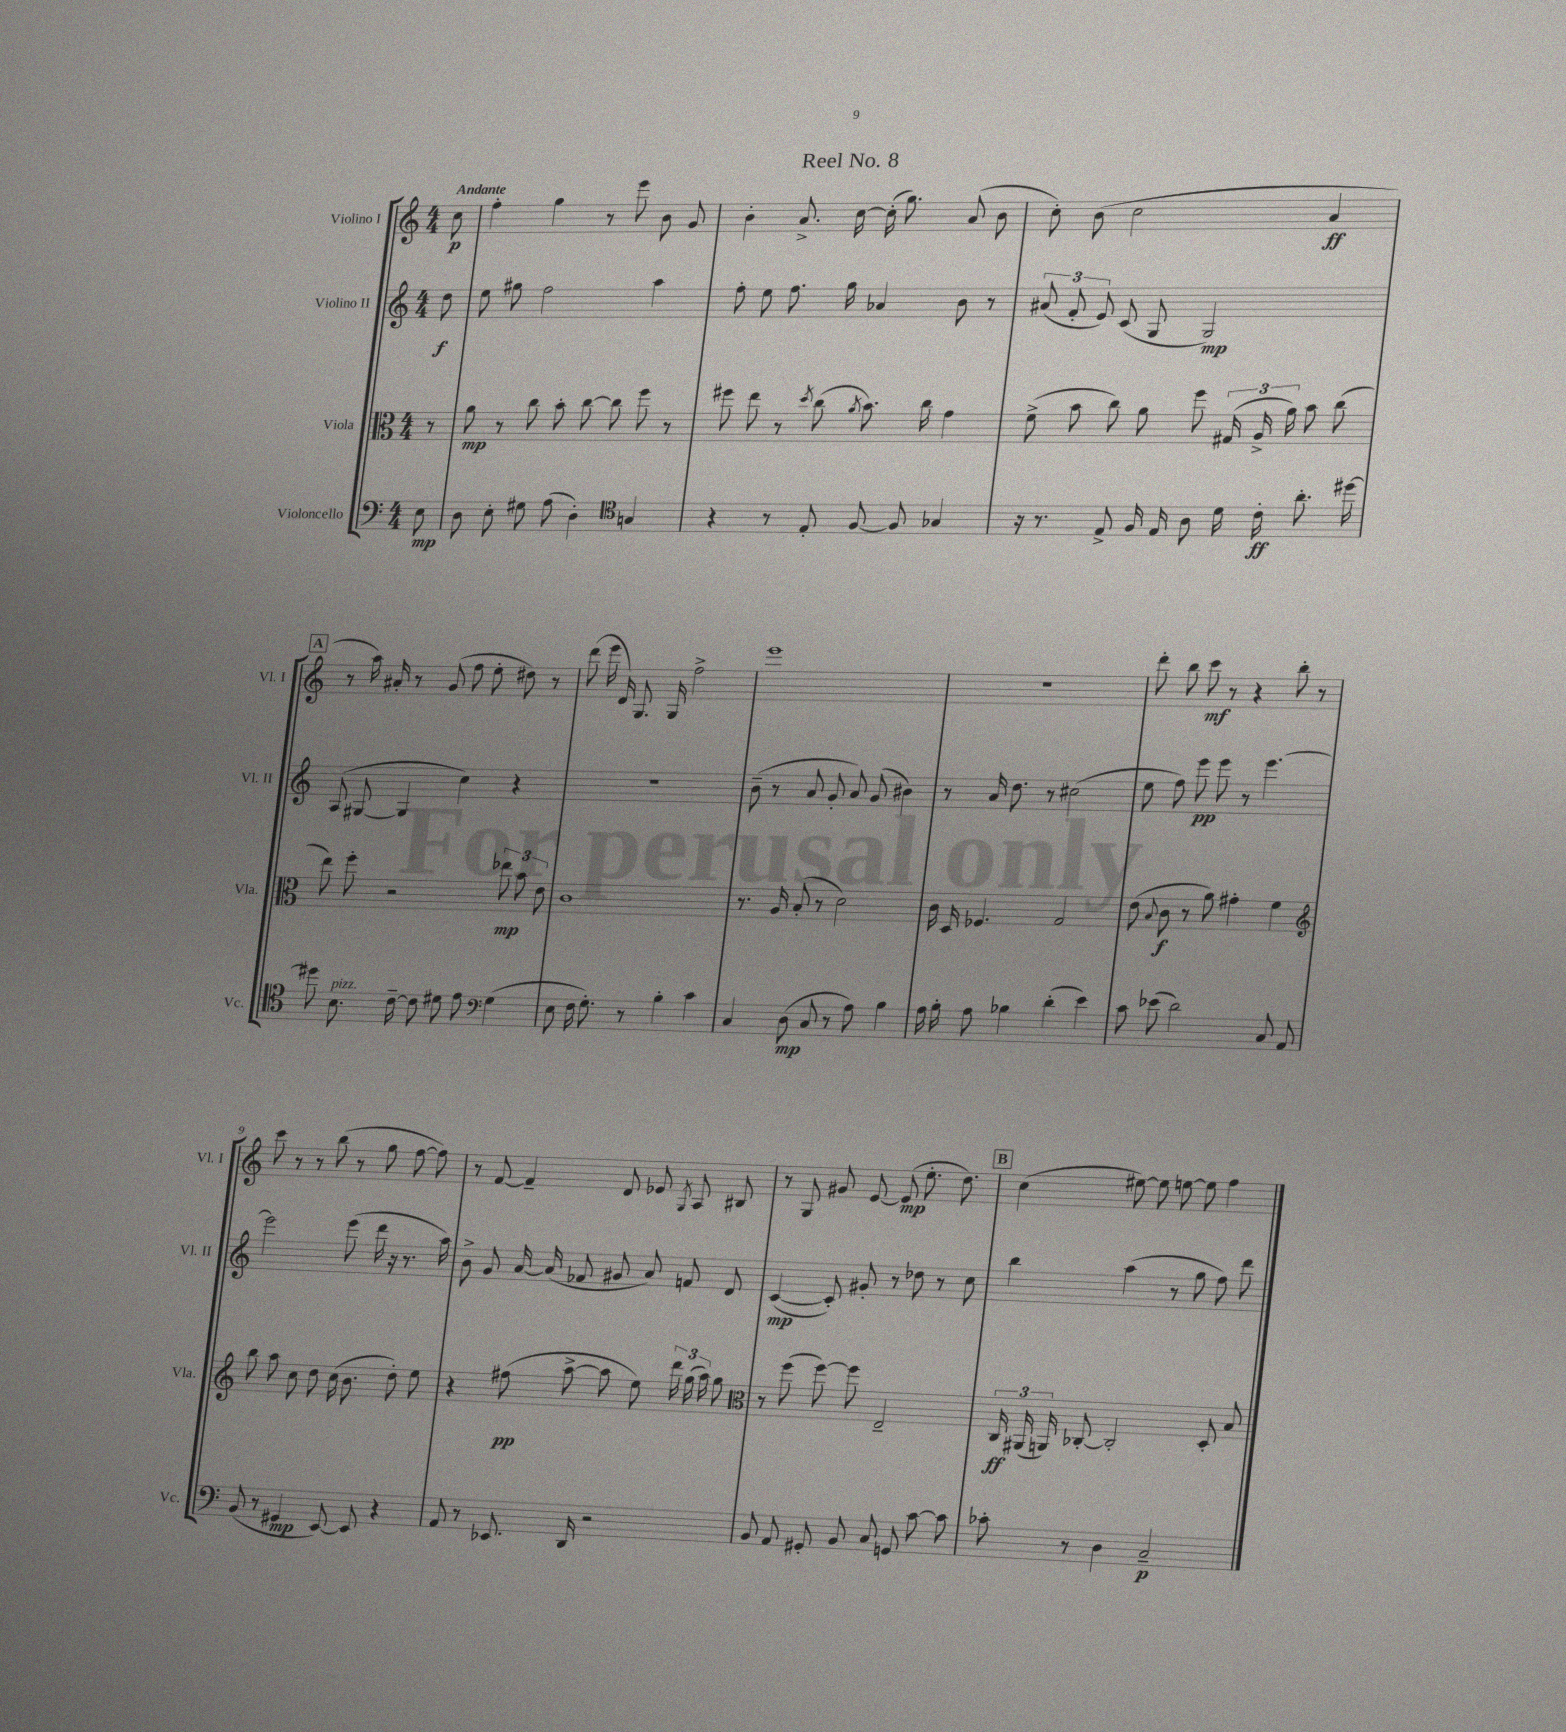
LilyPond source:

\header { title = "Reel No. 8" }
<<
\new StaffGroup <<
\new Staff = "s0" \with { instrumentName = "Violino I" shortInstrumentName = "Vl. I" } {
    \clef treble \key c \major \numericTimeSignature \time 4/4 \partial 8 \tempo "Andante"
    \autoBeamOff c''8\p |
    f''4-. g''4 r8 e'''8 b'8 g'8 |
    b'4-. a'8.-> c''16~ c''16-.( g''8.) a'8( b'8 |
    c''8-.) b'8( c''2 a'4\ff |
    \mark \markup { \box "A" } r8 a''16) ais'16-. r8 g'8( f''8 e''8-. dis''8) r8 |
    d'''8( e'''16 d'16) g8. g16 f''2-> |
    e'''1 |
    R1 |
    d'''8-. b''8 c'''8\mf r8 r4 b''8-. r8 |
    c'''8 r8 r8 b''8( r8 g''8 f''8~ f''8) |
    r8 f'8~ f'4-- d'8 ees'8 \acciaccatura { g8 } a8 bis8 |
    r8 g8 gis'8 e'8~ e'8\mp( e''8.-. d''8.) |
    \mark \markup { \box "B" } c''4( eis''8~) eis''8 e''8~ e''8 f''4 \bar "|." |
}
\new Staff = "s1" \with { instrumentName = "Violino II" shortInstrumentName = "Vl. II" } {
    \clef treble \key c \major \numericTimeSignature \time 4/4 \partial 8
    \autoBeamOff d''8\f |
    e''8 gis''8 f''2 a''4 |
    f''8-. e''8 f''8. g''16 aes'4 b'8 r8 |
    \tuplet 3/2 { ais'8( f'8-. e'8) } c'8( g8 g2\mp) |
    \mark \markup { \box "A" } a8( gis8~ gis4 c''4) r4 |
    R1 |
    b'8--( r8 a'8 g'8-. a'8) g'8( bis'4) |
    r8 a'16 d''8. r8 cis''2( |
    e''8 f''8) e'''8\pp e'''8 r8 e'''4.~ |
    e'''2 e'''8( d'''16 r16 r8. a''16) |
    b'8-> g'8 a'16~ a'16( fes'8 gis'8 a'8) f'8 d'8 |
    c'4~\mp( c'8-.) gis'8-. r8 des''8 r8 c''8 |
    \mark \markup { \box "B" } b''4 a''4( r8 g''8 f''8) d'''8 \bar "|." |
}
\new Staff = "s2" \with { instrumentName = "Viola" shortInstrumentName = "Vla." } {
    \clef alto \key c \major \numericTimeSignature \time 4/4 \partial 8
    \autoBeamOff r8 |
    a'8\mp r8 c''8 b'8-. c''8~ c''8 f''8 r8 |
    fis''8 e''8 r8 \acciaccatura { d''8 } c''8( \acciaccatura { a'8 } b'8.) c''16 g'4 |
    f'8->( b'8 c''8) a'8 f''8 \tuplet 3/2 { gis16( a16-> a'16) } b'8 c''8( |
    \mark \markup { \box "A" } e''8) f''8-. r2 \tuplet 3/2 { ees''8\mp b'8 e'8 } |
    c'1 |
    r8. a16 b8-.( r8 d'2) |
    c'16 d16 fes4. g2 |
    e'8( \appoggiatura { b8 } c'8\f r8 a'8) gis'4-. f'4 |
    \clef treble b''8 a''8 c''8 d''8 c''16( b'8. d''8-.) e''8 |
    r4 fis''8\pp( a''8~-> a''8 e''8) \tuplet 3/2 { d'''16 g''16( a''16) } g''8 |
    \clef alto r8 f''8( f''8~) f''8 e2-- |
    \mark \markup { \box "B" } \tuplet 3/2 { c16\ff ais,16( a,16) } ces8~-. ces2-. d8-. b8 \bar "|." |
}
\new Staff = "s3" \with { instrumentName = "Violoncello" shortInstrumentName = "Vc." } {
    \clef bass \key c \major \numericTimeSignature \time 4/4 \partial 8
    \autoBeamOff e8\mp |
    d8 e8-. gis8 a8( d4-.) \clef tenor g4 |
    r4 r8 e8-. f8~ f8 ges4 |
    r16 r8. e8-> f16 e16 a8 d'16 c'16-.\ff a'8.-. dis''16~ |
    \mark \markup { \box "A" } dis''8 b8.^\markup { \italic "pizz." } c'16~-- c'8 dis'8 e'8 \clef bass g4( |
    e8 f16 g8.-.) r8 b4-. c'4 |
    c4 d8\mp( c8 r8 a8) b4 |
    a16 b16-. a8 bes4 d'4-.( e'4) |
    c'8 ees'8( d'2) c8 a,8 |
    b,8( r8 gis,4\mp e,8~) e,8 r4 |
    a,8 r8 ees,8. d,16 r2 |
    b,8 a,8 gis,8-. b,8 c8 g,8 c'8~ c'8 |
    \mark \markup { \box "B" } ces'8-. r8 d4 c2--\p \bar "|." |
}
>>
>>
